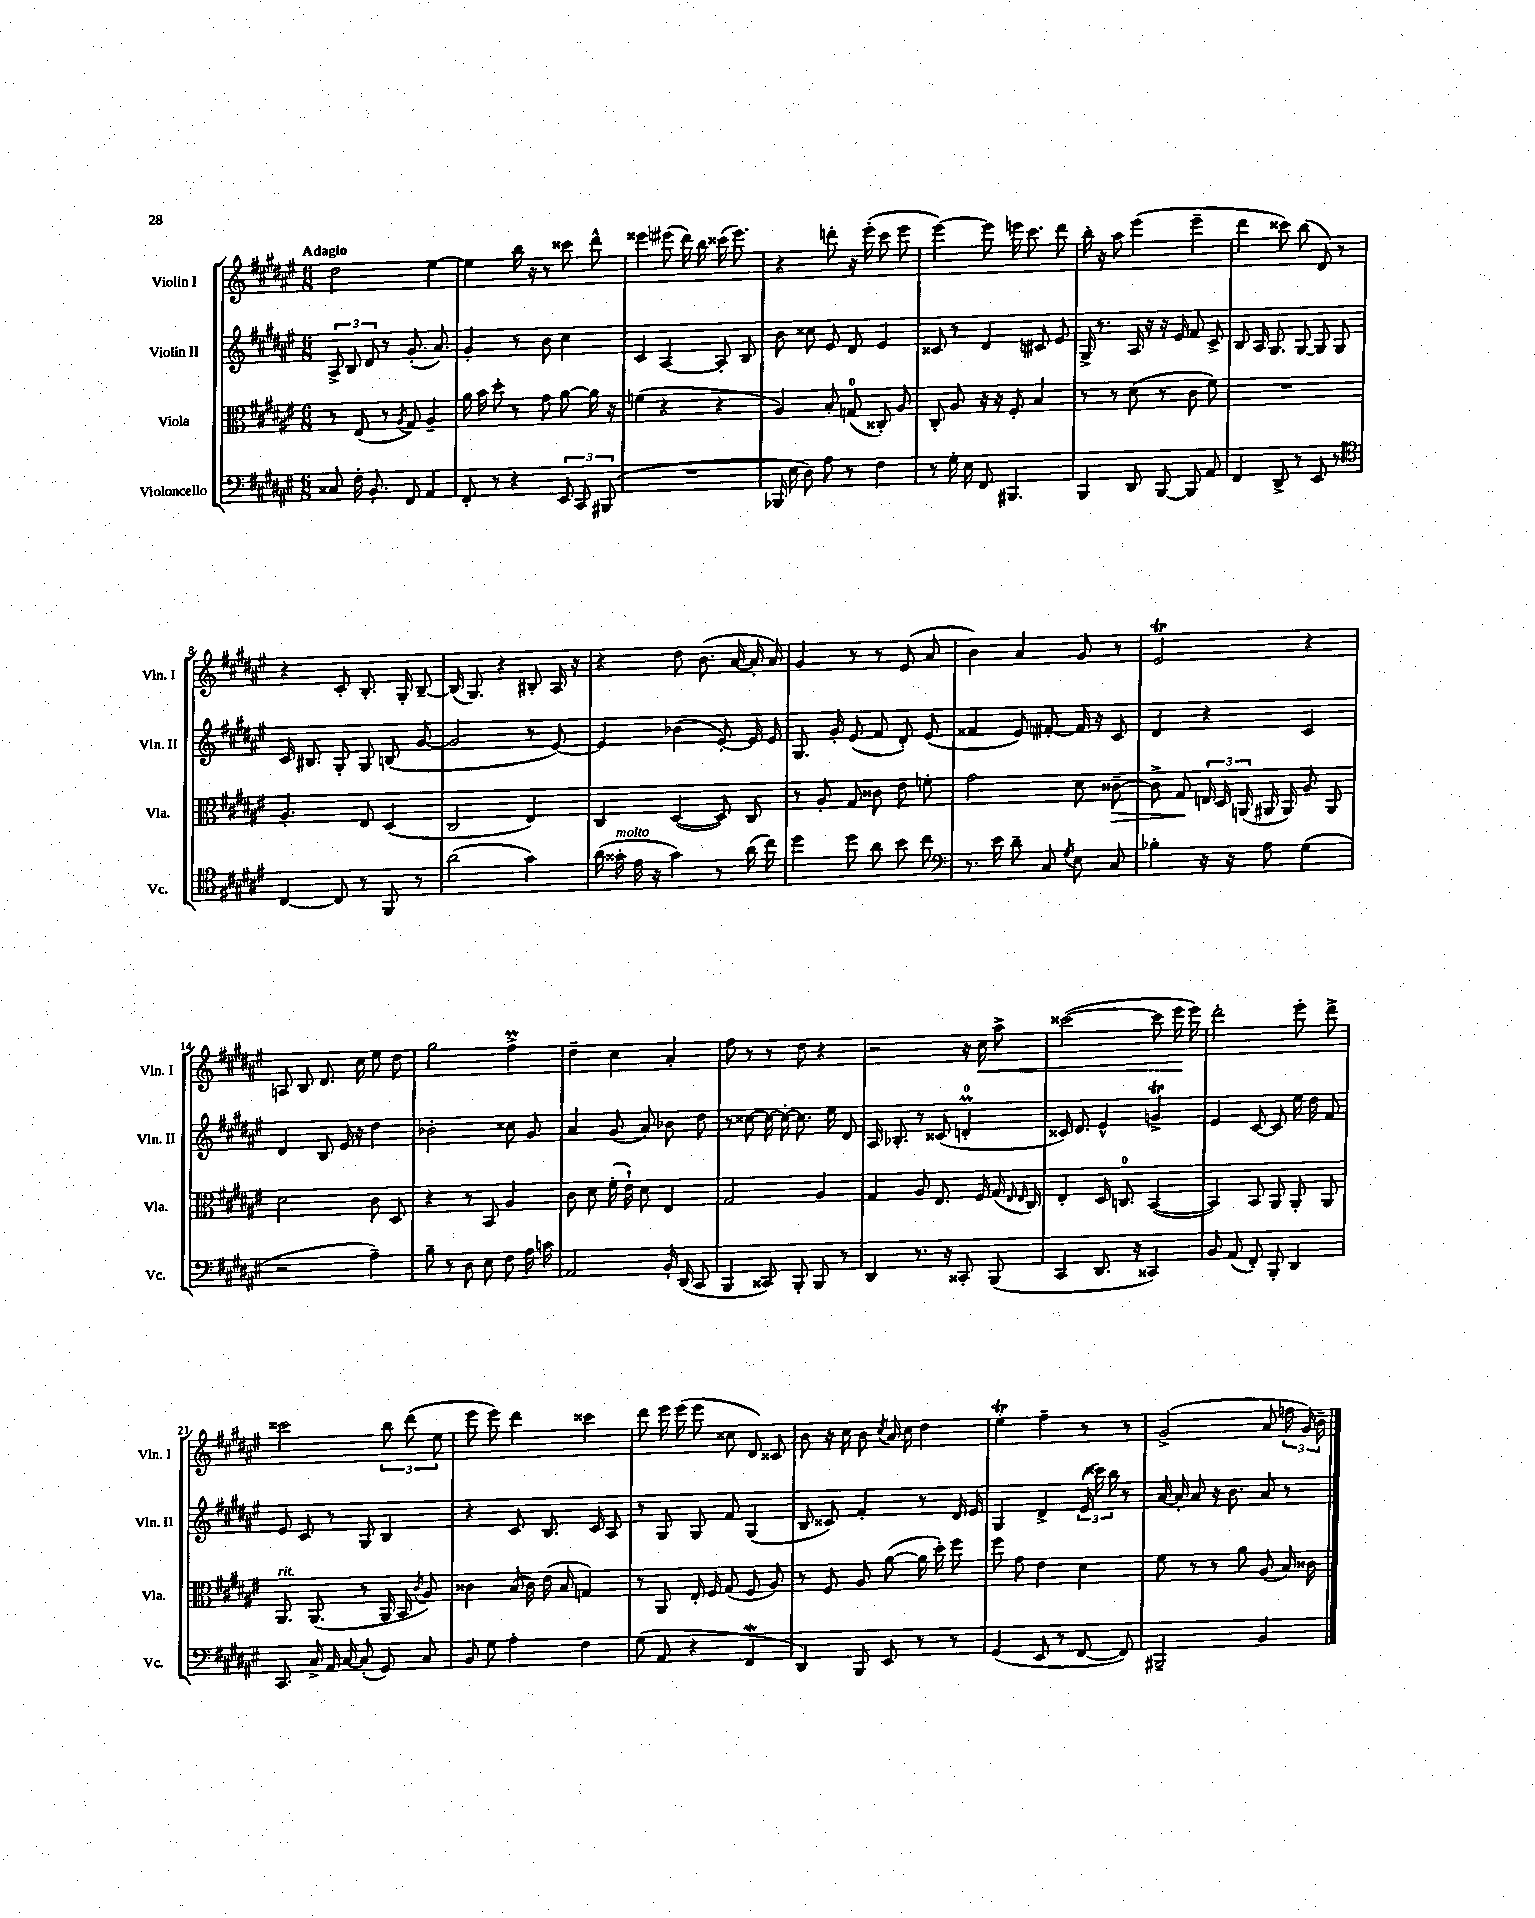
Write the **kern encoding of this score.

**kern	**kern	**kern	**kern
*staff4	*staff3	*staff2	*staff1
*clefF4	*clefC3	*clefG2	*clefG2
*k[f#c#g#d#a#e#]	*k[f#c#g#d#a#e#]	*k[f#c#g#d#a#e#]	*k[f#c#g#d#a#e#]
*M6/8	*M6/8	*M6/8	*M6/8
8C##/	8r	12A#^/	2dd#\
.	.	12B/	.
16F#'\	(8E#/	.	.
.	.	12d#/	.
8.BB'/	.	.	.
.	8r	8r	.
.	8qA#/	.	.
8FF#/	8G#/)	(8.g#'/	.
4AA#/	4A#~/	.	[4ee#\
.	.	8.a#/)	.
=	=	=	=
8FF#'/	16a#\	4g#'/	4ee#\]
.	16b\	.	.
8r	8dd#'\	.	.
4r	8r	8r	16bb\
.	.	.	16r
.	8g#\	8b\	8r
12EE#/	[8a#\	4cc#\	8ccc##\
12CC#/	.	.	.
.	16a#\]	.	8ddd#^^\
(12BBB#/	.	.	.
.	16r	.	.
=	=	=	=
2.r	(4f\	4c#/	4eee##\
.	4r	[4A#/	(8eee#\
.	.	.	16ddd#\)
.	.	.	16bb\
.	4r	8A#'/]	(16ccc##\
.	.	.	8.eee#\)
.	.	8B/	.
=	=	=	=
16BBB-/	4A#/)	8b\	4r
16E#\	.	.	.
8D#\)	.	8cc##\	.
8A#\	8B'/	8e#/	8ddd'\
8r	(8G/	8d#/	16r
.	.	.	(16eee#'\
4F#\	8C##'/)	4e#/	8ccc#\
.	8A#/	.	8eee#\
=	=	=	=
8r	8C#'/	8c##/	[4eee#\)
16G#'\	8A#/	8r	.
16E#\	.	.	.
8FF#/	16r	4d#/	8eee#\]
.	16r	.	.
4.BBB#/	8F#'/	.	16eee\
.	.	.	8.ccc#\
.	4B/	8c#/	.
.	.	8e#/	8ddd#\
=	=	=	=
4BBB/	8r	16G#^/	16bb'\
.	.	8.r	16r
.	8r	.	8aa#\
8DD#/	(8d#\	16A#/	(4eee#\
.	.	16r	.
[8BBB/	8r	16r	.
.	.	16e#/	.
8BBB/]	8c#\	8f#/	4eee#~\
8AA#/	8f#\)	8c#^/	.
=	=	=	=
4FF#/	2.r	8B/	4ddd#\
.	.	16A#/	.
.	.	8.G#/	.
8DD#^/	.	.	8ccc##\)
8r	.	[8G#/	(8bb\
8EE#/	.	8G#/]	8d#/)
8r	.	8G#/	8r
=	=	=	=
*clefC4	*	*	*
[4C#/	4.A#'/	16c#/	4r
.	.	8.B#/	.
8C#/]	.	8G#'/	8c#'/
8r	8E#/	8G#/	8.B'/
8FF#/	(4D#/	(8B/	.
.	.	.	16G#'/
8r	.	[8g#/	[8B~/
=	=	=	=
(2a#\	2C#/	2g#/]	(16B/]
.	.	.	8.G#/)
.	.	.	4r
4g#\)	4E#/)	8r	8B#'/
.	.	[8e#/)	16A#/
.	.	.	16r
=	=	=	=
(16a#\	4C#/	4e#/]	4r
16g##'\	.	.	.
16e#\	.	.	.
16r	.	.	.
4g##\)	([4D#/	(4b-\	8dd#\
.	.	.	(8.b\
8r	8D#/])	[8e#'/)	.
.	.	.	[16a#/
(16a#\	8C#/	16e#/]	16a#'/]
16cc#\)	.	16e#/	16a#/)
=	=	=	=
4dd#\	8r	8.G#/	4g#/
.	8A#'/	.	.
.	.	16g#'/	.
8dd#\	8G#/	(8e#/	8r
8a#\	8c##\	8f#/	8r
8b\	8e#\	8d#'/)	(8e#/
8cc#\	8f'\	(8e#/	8a#/
=	=	=	=
*clefF4	*	*	*
8.r	2g#\	4f##/	4b\)
16e#\	.	.	.
8d#~\	.	8e#/)	4a#/
8C#/	.	[8f#'/	.
8qG#/	.	.	.
8E#\	8d#\	16f#/]	8g#/
.	.	16r	.
8C#/	[8c##~\	8c#/	8r
=	=	=	=
4B-'\	8c##^\]	4d#/	2e#/
.	8G#/	.	.
16r	24E/	4r	.
.	24D#/	.	.
16r	.	.	.
.	(24AA/	.	.
8A#\	16AA#/	.	.
.	16AA#/)	.	.
(4G#\	8A#/	4c#/	4r
.	8AA#/	.	.
=	=	=	=
2r	2d#\	4d#/	8A/
.	.	.	8B/
.	.	8B/	8.d#/
.	.	16e#/	.
.	.	16r	16cc#\
4A#~\)	8c#\	4dd#\	8ee#\
.	8D#/	.	8dd#\
=	=	=	=
8B~\	4r	2b-'\	2gg#\
8r	.	.	.
8D#\	8r	.	.
8E#\	8BB/	.	.
8F#\	4A#/	8cc##\	4ff#^\
16A#\	.	8g#/	.
16c\	.	.	.
=	=	=	=
2AA#/	8c#\	4a#/	4dd#~\
.	8d#\	.	.
.	(16f#'\	(8g#/	4cc#\
.	16e#`\)	.	.
.	8d#\	8a#/)	.
16BB'/	4E#/	8b-\	4a#'/
(16DD#/	.	.	.
8CC#/	.	8dd#\	.
=	=	=	=
4BBB/	2G#/	8r	8ff#\
.	.	[8cc##\	8r
8CC##/)	.	16cc##\_	8r
.	.	16cc##'\_	.
8BBB'/	.	8.cc##\]	8dd#\
8BBB/	4A#/	.	4r
.	.	16ee#\	.
8r	.	8d#/	.
=	=	=	=
4DD#/	4G#/	16A#/	2r
.	.	8.B-'/	.
8.r	8A#/	8r	.
.	8.E#/	(8c##/	.
16r	.	.	.
8CC##'/	.	4d'/	16r
.	16F#/	.	16cc#\
(8BBB/	(16G#/	.	8aa#^\
.	16qqE#/	.	.
.	16qqE#/	.	.
.	16C#/)	.	.
=	=	=	=
4CC#/	4E#'/	16c##/)	([2ccc##\
.	.	8.d#/	.
8.DD#/	16D#/	4e#^^/	.
.	8.C/	.	.
16r	.	.	.
4CC##/)	([4BB/	4g^/	8ccc##\]
.	.	.	16eee#\
.	.	.	16eee#\)
=	=	=	=
8BB/	4BB/])	4e#/	2ddd#'\
(8AA#/	.	.	.
8FF#'/)	8BB/	[8c#/	.
8BBB'/	8AA#/	8c#/]	.
4DD#/	8AA#'/	16ee#\	8eee#'\
.	.	16dd#\	.
.	8AA#/	8f#/	8ddd#^\
=	=	=	=
8.CC#/	8.AA#/	8e#/	2ccc##\
.	.	8c#/	.
16C#^/	(8.AA#/	.	.
16AA#/	.	8r	.
[16C#/	.	.	.
(8C#'/]	8r	8G#/	.
8GG#/)	16AA#/	4B/	12bb\
.	16BB/	.	.
.	.	.	(12ddd#\
.	8qc#/	.	.
8C#/	8A#/)	.	.
.	.	.	12ee#\
=	=	=	=
8BB/	4c##\	4r	8eee#\
8G#\	.	.	8eee#\)
4A#'\	(16B/	8c#/	4ddd#\
.	16c##\)	.	.
.	(16e#\	8.B/	.
.	16B/	.	.
4F#\	4G/)	.	4ccc##\
.	.	16c#/	.
.	.	8A#/	.
=	=	=	=
(8G#\	8r	8r	8ddd#\
8AA#/	8AA#/	8G#/	16eee#\
.	.	.	(16eee#\
4r	16E#'/	8G#/	8eee#\
.	16F#/	.	.
.	(8G#/	8f#/	8cc##\
4FF#/	8F#/	(4G#/	8d#/)
.	8A#/)	.	8c##/
=	=	=	=
4DD#/)	8r	8B/	8b\
.	8F#/	8c##/)	16r
.	.	.	16cc#\
8BBB/	8A#/	4f#'/	8b\
.	.	.	8qcc#/
8EE#/	([8a#\	.	16a#/
.	.	.	16cc#\
8r	16a#\]	8r	4dd#\
.	16dd#'\)	.	.
8r	8ff#\	16d#/	.
.	.	16e#/	.
=	=	=	=
(4GG#/	8ff#\	4G#/	4ee#'\
.	8g#\	.	.
8EE#/	4e#\	4d#^/	4ff#~\
8r	.	.	.
[8FF#/	4d#\	(24e#/	8r
.	.	24ccc##\)	.
.	.	24bb\	.
8FF#/])	.	8r	8r
=	=	=	=
2BBB#~/	8f#\	[16a#/	(2g#^/
.	.	16a#'/]	.
.	8r	8a#/	.
.	8r	16r	.
.	.	8.b\	.
.	8a#\	.	.
4BB/	(8A#/	8a#/	8a#/
.	16B/)	8r	24ff\
.	.	.	24g#/)
.	16c##\	.	.
.	.	.	24b~\
==	==	==	==
*-	*-	*-	*-
